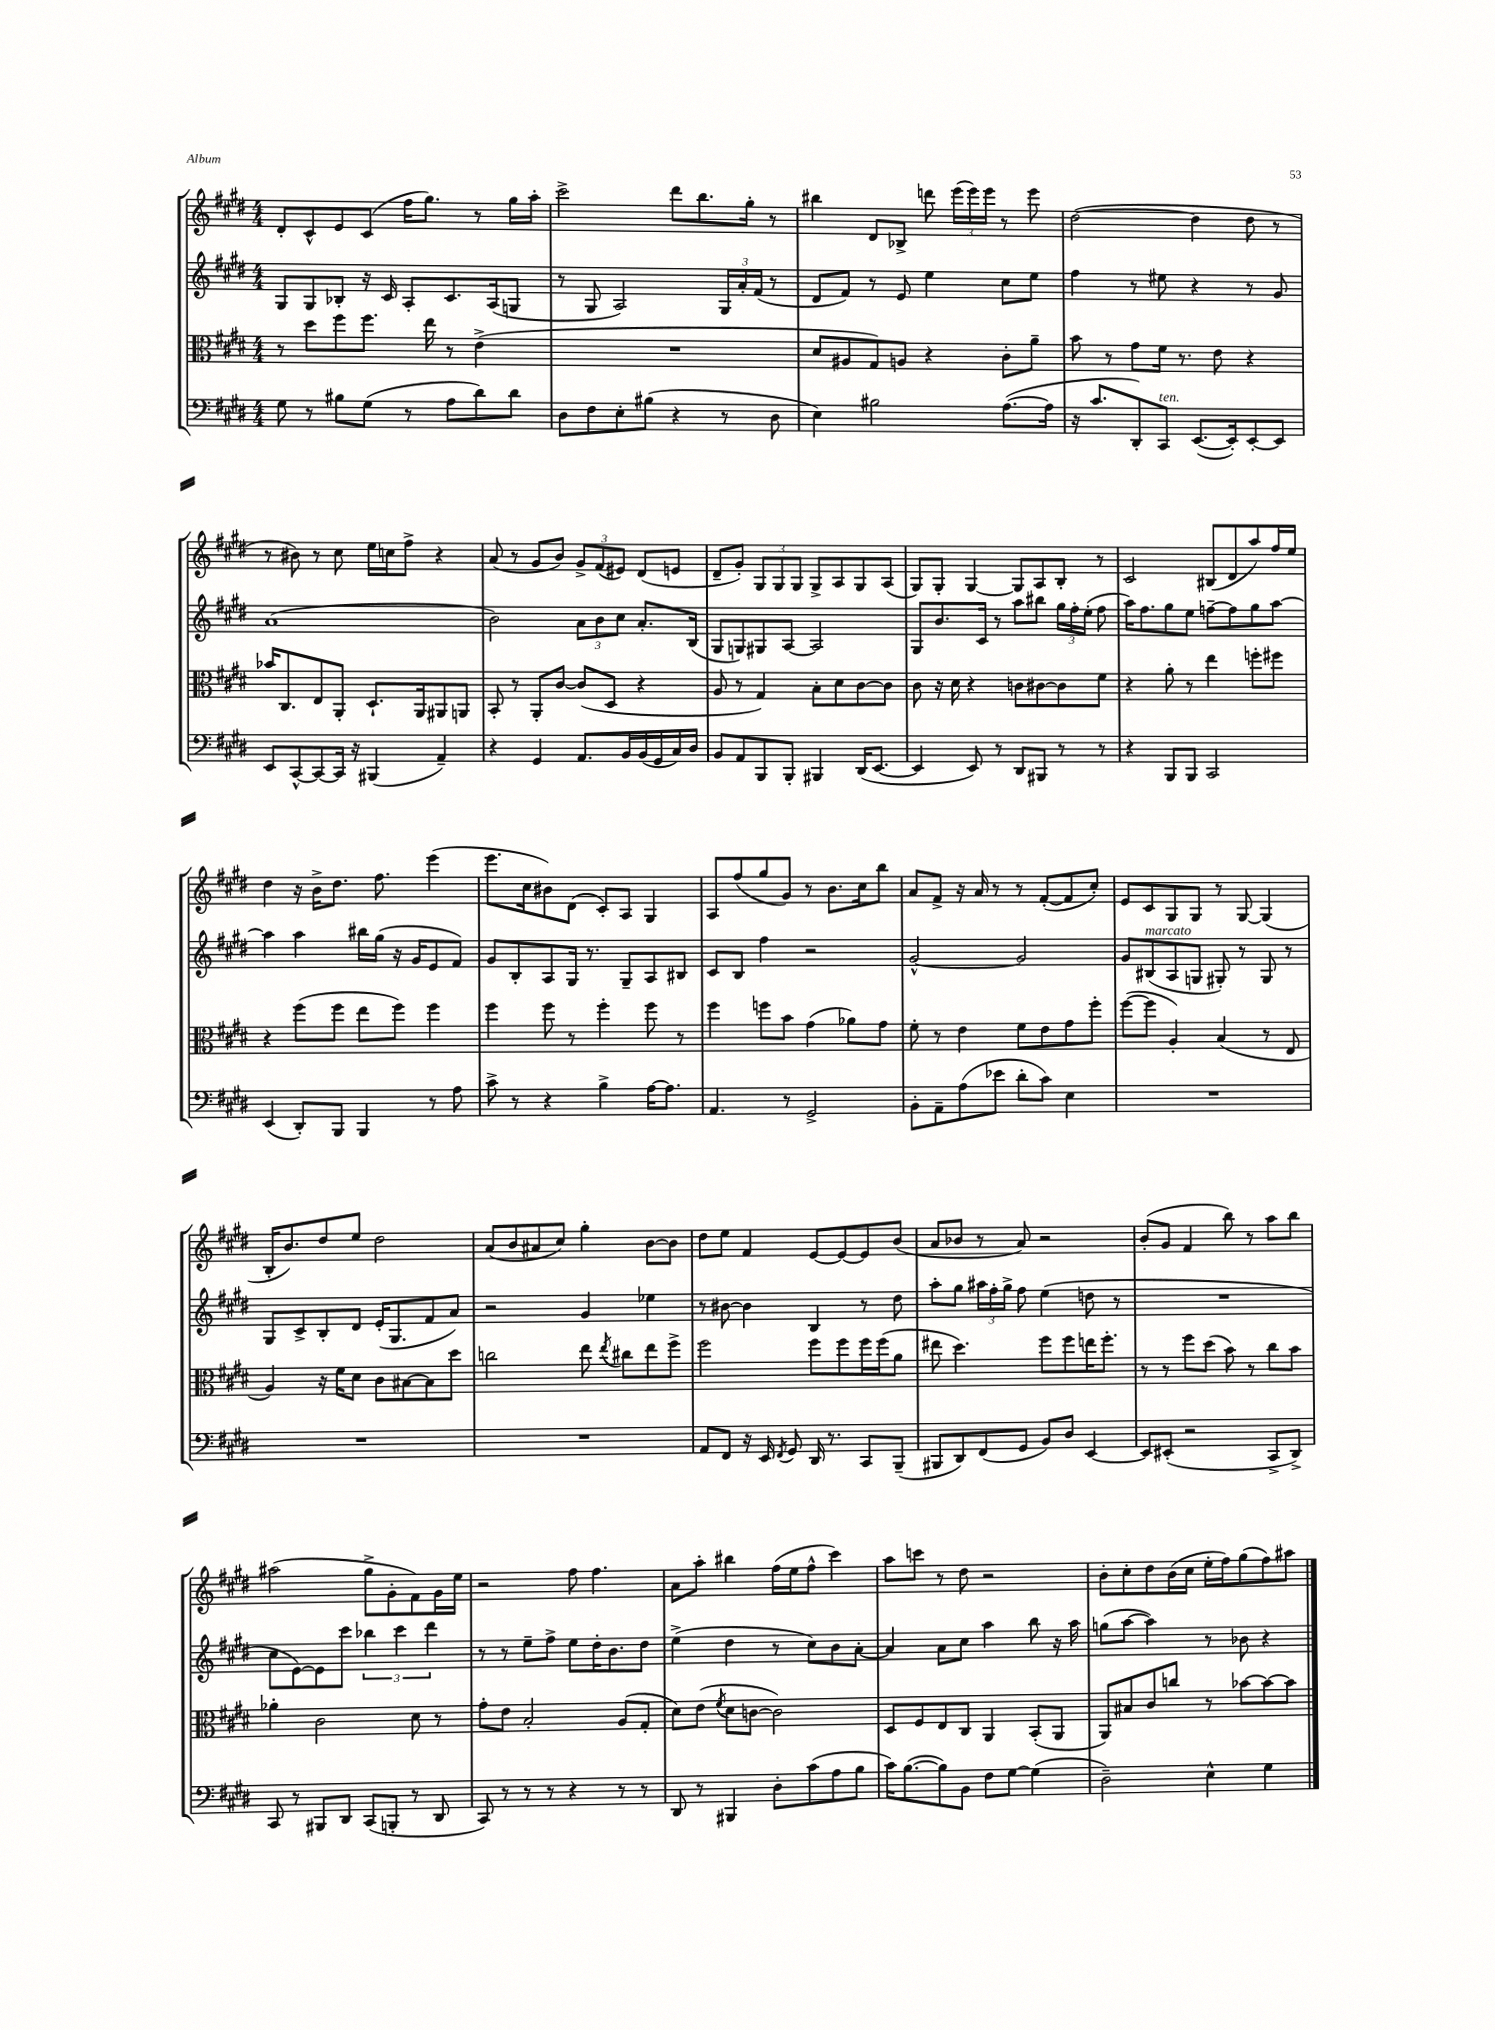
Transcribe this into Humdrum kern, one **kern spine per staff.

**kern	**kern	**kern	**kern
*staff4	*staff3	*staff2	*staff1
*clefF4	*clefC3	*clefG2	*clefG2
*k[f#c#g#d#]	*k[f#c#g#d#]	*k[f#c#g#d#]	*k[f#c#g#d#]
*M4/4	*M4/4	*M4/4	*M4/4
8G#	8r	8G#	8d#'
8r	8dd#	8G#	8c#^^
8B#	8ff#	8B-'	8e
(8G#	8.ff#	16r	(8c#
.	.	16c#	.
8r	.	8A'	16ff#
.	16ee	.	8.gg#)
8A	8r	8.c#	.
8d#)	(4e^	.	8r
.	.	(16A	.
8d#	.	8G	16gg#
.	.	.	16aa'
=	=	=	=
8D#	1r	8r	2ccc#^
8F#	.	8G#	.
8E'	.	2A)	.
(8B#	.	.	.
4r	.	.	8ddd#
.	.	.	8.bb
8r	.	24G#	.
.	.	24a'	.
.	.	.	16gg#'
.	.	(24f#	.
8D#	.	8r	8r
=	=	=	=
4E)	8d#	8d#	4bb#
.	8A#	8f#)	.
2B#	8G#)	8r	8d#
.	8A	8e	8B-^
.	4r	4ee	8ddd
.	.	.	(24eee
.	.	.	24eee)
.	.	.	24eee
([8.A	8c#'	8cc#	8r
.	8a~	8ee	8eee
16A]	.	.	.
=	=	=	=
16r	8b	4ff#	([2dd#
8.c#	.	.	.
.	8r	.	.
8DD#')	8g#	8r	.
8CC#	16f#	8ee#	.
.	8.r	.	.
([8.EE	.	4r	4dd#]
.	8e	.	.
16EE'])	.	.	.
[8EE'	4r	8r	8dd#
8EE]	.	8g#	8r
=	=	=	=
8EE	16b-	(1a	8r
.	8.C#	.	.
[8CC#^^	.	.	8b#)
8CC#_	8E	.	8r
16CC#]	8AA'	.	8cc#
16r	.	.	.
(4BBB#	8.D#`	.	16ee
.	.	.	16cc
.	.	.	8ff#^
.	16AA	.	.
4AA~)	8AA#	.	4r
.	8AA	.	.
=	=	=	=
4r	8BB'	2b)	(8a
.	8r	.	8r
4GG#	8AA'	.	8g#
.	[8c#	.	8b)
8.AA	(8c#]	12a	12g#^
.	.	12b	(12f#
.	8D#	.	.
.	.	12cc#	12e#)
16BB	.	.	.
(16BB	4r	8.a'	(8d#
16GG#	.	.	.
16C#)	.	.	8e
16D#	.	(16B	.
=	=	=	=
8BB	8A	8G#	8d#~
8AA	8r	8G)	8g#')
8BBB	4G#)	8G#	12G#
.	.	.	12G#
8BBB'	.	[8A	.
.	.	.	12G#
4BBB#	8B'	2A]	8G#^
.	8d#	.	8A
(16DD#	[8c#	.	8G#
[8.EE	.	.	.
.	8c#]	.	(8A
=	=	=	=
4EE]	8c#	8G#	8G#)
.	16r	8.b	8G#'
.	16d#	.	.
8EE)	4r	.	[4G#
.	.	16c#	.
8r	.	8r	.
8DD#	8c	8aa	8G#]
8BBB#	[8c#	8bb#	8A
8r	8c#]	24gg#	8B'
.	.	24ff#'	.
.	.	(24ee'	.
8r	8f#	8ff#	8r
=	=	=	=
4r	4r	16aa)	2c#
.	.	8.ff#	.
8BBB	8a'	8gg#	.
8BBB	8r	8ee	.
2CC#	4ee	[8ff~	(8B#
.	.	8ff]	8d#
.	8ff'	8gg#	8aa)
.	8ff#	[8aa	16ff#
.	.	.	16ee
=	=	=	=
(4EE	4r	4aa]	4dd#
8DD#')	(8ff#	4aa	16r
.	.	.	16b^
8BBB	8ff#	.	8.dd#
4BBB	8ee	16bb#	.
.	.	(16gg#	8.ff#
.	8ff#)	16r	.
.	.	16g#	.
8r	4ff#	8e	(4eee
8A	.	8f#)	.
=	=	=	=
8c#^	4ff#	8g#	8.eee
8r	.	8B'	.
.	.	.	16cc#
4r	8ff#	8A	8b#)
.	8r	16G#	(8d#
.	.	8.r	.
4B^	4ff#'	.	8c#')
.	.	8G#~	8A
[16A	8ff#	8A	4G#
8.A]	.	.	.
.	8r	8B#	.
=	=	=	=
4.AA	4ff#	8c#	8A
.	.	8B	(8ff#
.	8ff	4ff#	8gg#
8r	8b	.	8g#)
2GG#^	(4g#	2r	8r
.	.	.	8.b
.	8a-)	.	.
.	.	.	16cc#
.	8g#	.	8bb
=	=	=	=
8BB'	8f#'	[2g#^^	8a
8AA~	8r	.	8f#^
(8A	4e	.	16r
.	.	.	16a
8e-	.	.	8r
8d#'	8f#	2g#]	8r
8c#)	8e	.	([8f#'
4E	8g#	.	8f#]
.	8ff#'	.	8cc#')
=	=	=	=
1r	([8ff#	8g#	8e
.	8ff#]	(8B#	8c#
.	4A')	8A	8G#
.	.	8G	8G#
.	(4B	8G#')	8r
.	.	8r	[8G#
.	8r	8G#	(4G#]
.	8E	8r	.
=	=	=	=
1r	4A)	8G#	16B'
.	.	.	8.b)
.	.	8c#^	.
.	16r	8B'	8dd#
.	16f#	.	.
.	8d#	8d#	8ee
.	8c#	(16e'	2dd#
.	.	8.G#	.
.	[8B#	.	.
.	8B#]	8f#	.
.	8dd#	8a)	.
=	=	=	=
1r	2cc	2r	(8a
.	.	.	8b
.	.	.	8a#
.	.	.	8cc#)
.	8ee	4g#	4gg#'
.	8qee	.	.
.	8cc#	.	.
.	8ee	4ee-	[8b
.	8ff#^	.	8b]
=	=	=	=
8AA	2ff#	8r	8dd#
8FF#	.	[8b#	8ee
16r	.	4b#]	4f#
16EE	.	.	.
8qFF#	.	.	.
8GG#	.	.	.
16DD#	8ff#	4B	[8e
8.r	.	.	.
.	8ff#	.	8e_
8CC#	16ff#	8r	8e]
.	(16ff#	.	.
(8BBB~	8a	8dd#	(8b
=	=	=	=
8BBB#	8ee#	8aa'	8a
8DD#)	4.dd#)	8gg#	8b-
(8FF#	.	24aa#	8r
.	.	24ff#'	.
.	.	24gg#^	.
8GG#	.	8ff#	8a)
8BB)	8ff#	(4ee	2r
8D#	8ff#	.	.
[4EE	16ee	8dd	.
.	8.ff#'	.	.
.	.	8r	.
=	=	=	=
8EE]	8r	1r	(8b'
(8EE#'	8r	.	8g#
2r	8ff#	.	4f#
.	(8dd#	.	.
.	8b)	.	8bb)
.	8r	.	8r
8CC#^	8cc#	.	8aa
8DD#^)	8b	.	8bb
=	=	=	=
8CC#	4a-'	8cc#	(2aa#
8r	.	[8e)	.
8BBB#	2c#	8e]	.
8DD#	.	8ccc#	.
(8CC#	.	6bb-	8gg#^
8BBB'	.	.	8g#'
.	.	6ccc#	.
8r	8d#	.	8f#)
.	.	6ddd#	.
8DD#	8r	.	16g#
.	.	.	16ee
=	=	=	=
8CC#)	8g#'	8r	2r
8r	8e	8r	.
8r	2B'	8ee~	.
8r	.	8ff#^	.
4r	.	8ee	8ff#
.	.	16dd#'	4.ff#
.	.	8.b	.
8r	(8A	.	.
8r	8G#'	8dd#	.
=	=	=	=
8DD#	8d#)	(4ee^	8a
8r	(8e	.	8aa'
.	8qf#	.	.
4BBB#	8d#	4dd#	4bb#
.	[8c	.	.
8D#'	2c])	8r	(16ff#
.	.	.	16ee
(8c#	.	8cc#)	8ff#^^
8A	.	8b	4ccc#)
8B	.	[8a'	.
=	=	=	=
16c#)	8D#	4a]	8aa
([8.B	.	.	.
.	8F#	.	8ccc
8B])	8E	8a	8r
8BB	8C#	8cc#	8dd#
8F#	4AA	4aa	2r
[8G#	.	.	.
(4G#]	(8BB'	8bb	.
.	8AA	16r	.
.	.	16aa	.
=	=	=	=
2D#~)	8AA)	(8gg	8b'
.	8B#	[8aa	8cc#'
.	8c#	4aa])	8dd#
.	8cc	.	(16b
.	.	.	16cc#
4E^^	8r	8r	16ee'
.	.	.	16ff#)
.	[8b-	8b-	(8gg#
4G#	8b-_	4r	8ff#)
.	8b-]	.	8aa#
==	==	==	==
*-	*-	*-	*-
